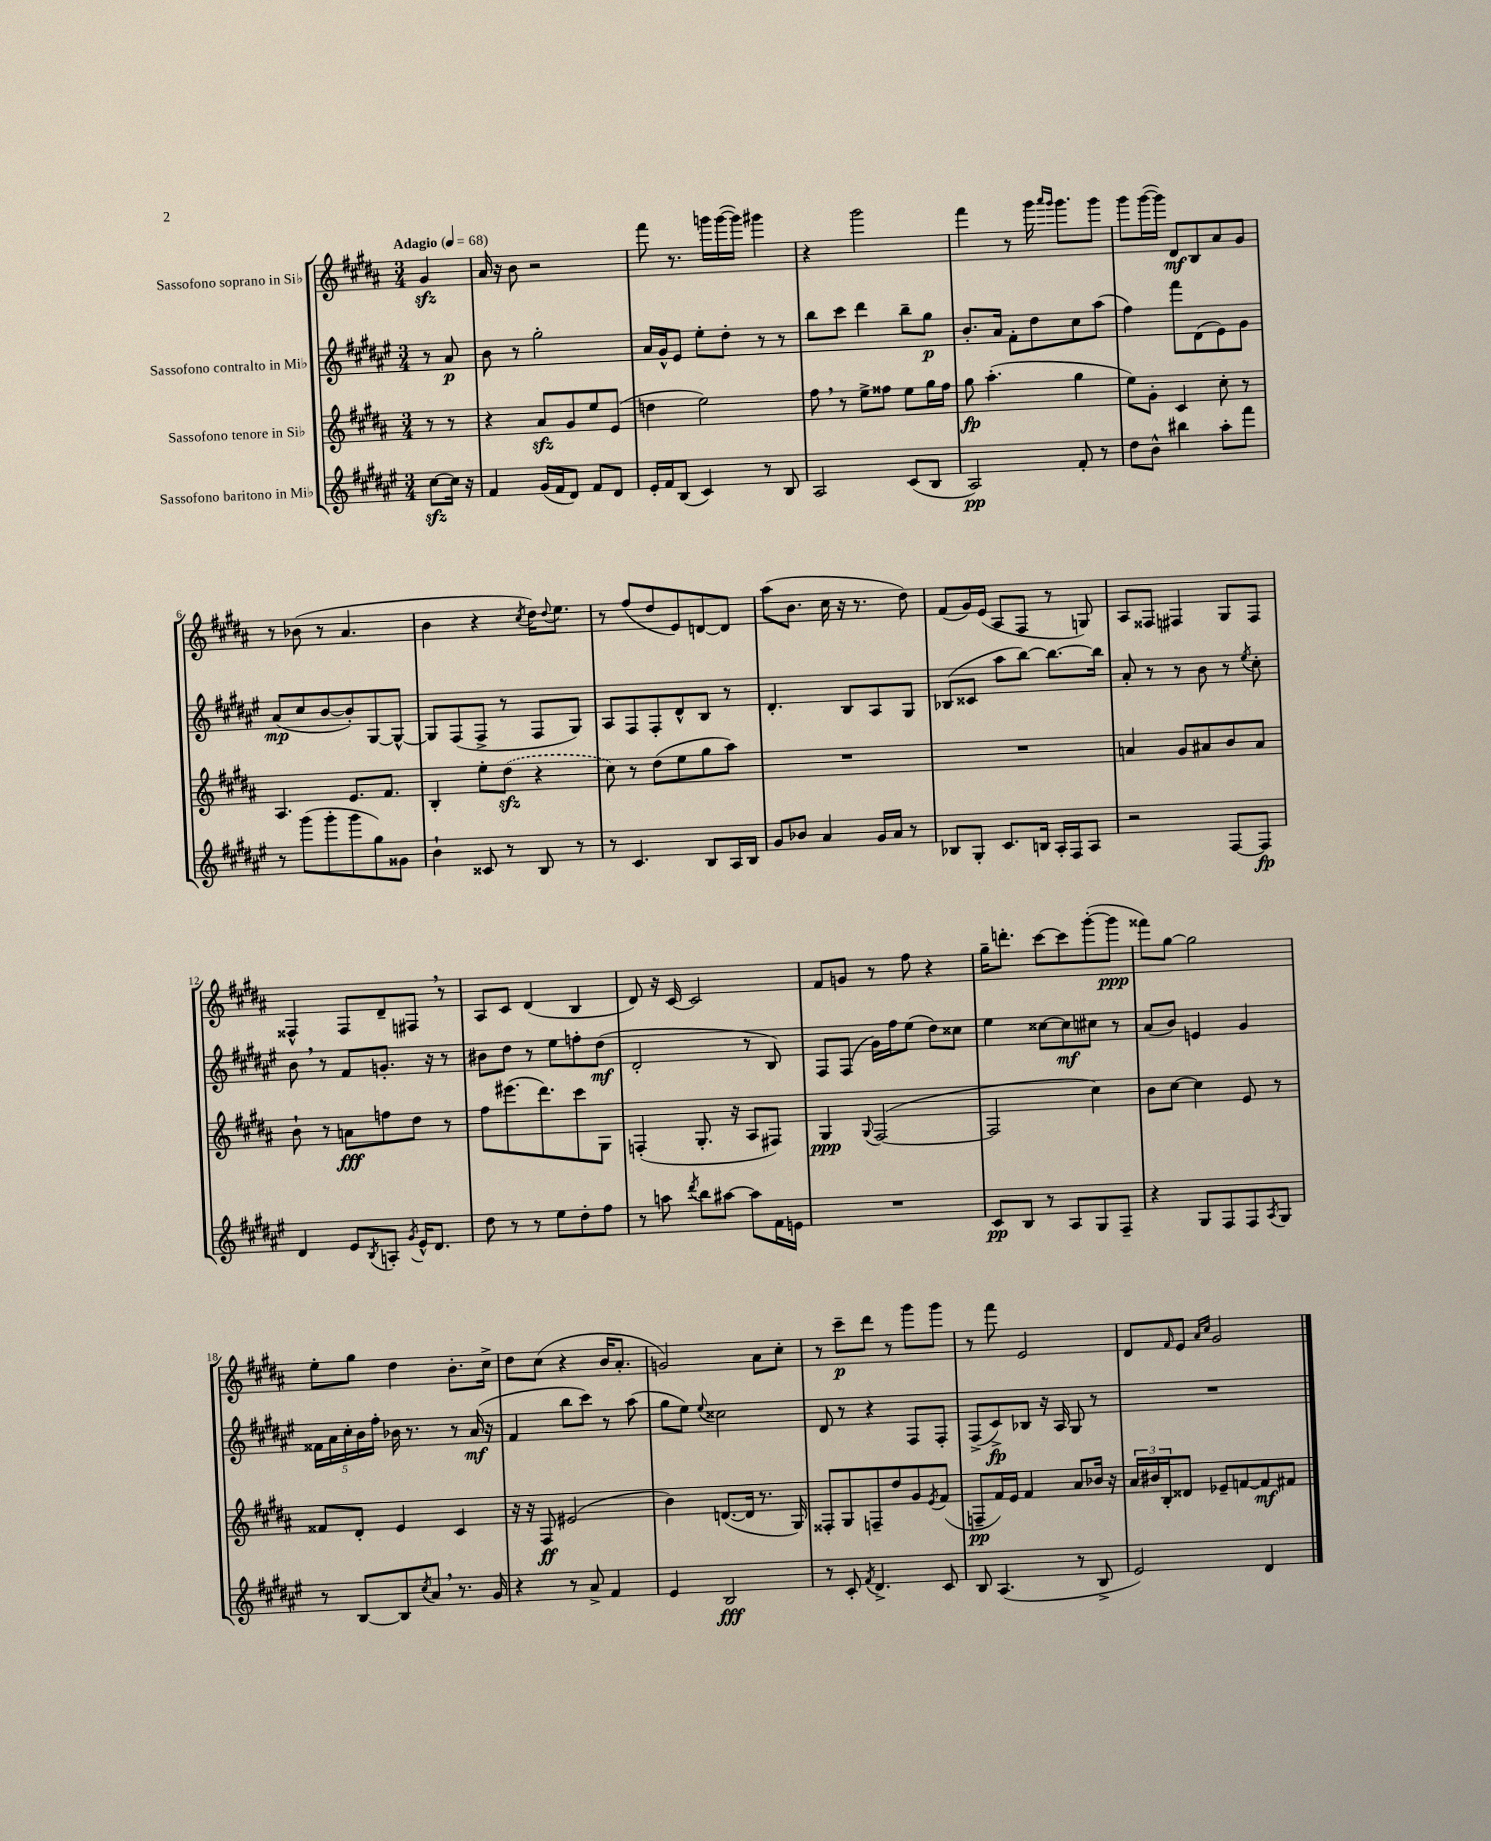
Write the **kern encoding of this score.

**kern	**kern	**kern	**kern
*staff4	*staff3	*staff2	*staff1
*clefG2	*clefG2	*clefG2	*clefG2
*k[f#c#g#d#a#e#]	*k[f#c#g#d#a#]	*k[f#c#g#d#a#e#]	*k[f#c#g#d#a#]
*M3/4	*M3/4	*M3/4	*M3/4
*MM68	*MM68	*MM68	*MM68
[8cc#\L	8r	8r	4g#/
16cc#\]Jk	8r	8a#/	.
16r	.	.	.
=	=	=	=
4f#/	4r	8b\	16a#/
.	.	.	16r
.	.	8r	8b\
(16g#/LL	8a#/L	2gg#'\	2r
16f#/J	.	.	.
8d#/J)	8g#/	.	.
8f#/L	8ee/	.	.
8d#/J	(8e/J	.	.
=	=	=	=
16e#'/LL	4dd\	16a#/LL	8fff#\
16f#/J	.	16g#^^/J	.
(8B/J	.	8e#/J	8.r
4c#/)	2ee\)	8ee#'\L	.
.	.	.	16ggg\LL
.	.	8dd#'\J	([16ggg\
.	.	.	16ggg\]JJ)
8r	.	8r	4ggg#\
8B/	.	8r	.
=	=	=	=
2A#/	8ff#\	8bb\L	4r
.	8r	8ccc#\J	.
.	8ee^\L	4ddd#\	2ggg#\
.	8ff##\J	.	.
(8c#/L	8ee\L	8bb~\L	.
8B/J	16gg#\L	8gg#\J	.
.	16ff##\JJ	.	.
=	=	=	=
2A#/)	8gg#\	8.b'/L	4fff#\
.	(4.aa#'\	.	.
.	.	16a#/Jk	.
.	.	8f#'\L	8r
.	.	8dd#\	16ggg#\
.	.	.	16qqaaa#/LL
.	.	.	16qqggg#/JJ
.	.	.	8.ggg#\L
8f#'/	4gg#\	8cc#\	.
8r	.	(8aa#\J	8ggg#\J
=	=	=	=
8dd#\L	8ee\L)	4ff#\)	8ggg#\L
8b^^\J	8g#'\J	.	([16ggg#\L
.	.	.	16ggg#\]JJ)
4bb#\	4c#/	8fff#\L	8d#/L
.	.	(8d#\	8B/
8aa#'\L	8cc#'\	8e#\)	8a#/
8fff#\J	8r	8g#\J	8g#/J
=	=	=	=
8r	4.A#/	(8a#/L	8r
(8ggg#\L	.	8cc#/	(8b-\
8ggg#'\	.	[8b/	8r
8ggg#\	8.e/L	8b'/])	4.a#/
8gg#\)	.	[8G#/	.
.	8.f#/J	.	.
8g##\J	.	8G#^^/_J	.
=	=	=	=
4b`\	4B'/	8G#/]L	4b\
.	.	(8F#/	.
8c##/	8ee'\L	8F#^/J	4r
8r	(8dd#\J	8r	.
.	.	.	8qcc#/
8B/	4r	8F#/L	16dd#\LK)
.	.	.	8qqdd#/
.	.	.	8.ee\J
8r	.	8G#/J)	.
=	=	=	=
8r	8cc#\)	8A#/L	8r
4.c#/	8r	8F#/	(8ff#/L
.	(8dd#\L	8F#'/	8dd#/
.	8ee\	8d#^^/	8e/)
8B/L	8gg#\	8B/J	[8d/
16A#/L	8aa#\J)	8r	8d/]J
16B/JJ	.	.	.
=	=	=	=
8g#/L	2.r	4.d#'/	(8aa#\L
8b-/J	.	.	8.b\J
4a#/	.	.	.
.	.	.	16cc#\
.	.	8B/L	16r
.	.	.	8.r
16g#/LL	.	8A#/	.
16a#/JJ	.	.	.
8r	.	8G#/J	8dd#\)
=	=	=	=
8B-/L	2.r	(8B-/L	(8f#/L
8G#'/J	.	8c##/J	16g#/L)
.	.	.	(16e/JJ
8.c#/L	.	8aa#\L	8A#/L
.	.	[8bb\J)	8F#/J
16B/Jk	.	.	.
16A#'/LL	.	8.bb\_L	8r
16F#/J	.	.	.
8A#/J	.	.	8G/)
.	.	16bb\]Jk	.
=	=	=	=
2r	4a/	8a#'/	8A#/L
.	.	8r	8F##/J
.	8g#/L	8r	4F#/
.	8a#/	8b\	.
[8F#/L	8b/	8r	8G#/L
.	.	8qee#/	.
8F#/]J	8a#/J	8cc#'\	8F#/J
=	=	=	=
4d#/	8b`\	8b\	4F##^^/
.	8r	8r	.
8e#/L	8a\L	8f#/L	8F##/L
8qB/	.	.	.
8A'/J	8ff\	8.g'/J	8d#~/
8qg#/	.	.	.
16e#^^/LK	8dd#\J	.	8F#/J
8.d#/J	.	16r	.
.	8r	8r	8r
=	=	=	=
8dd#\	8ff#\L	8b#\L	8A#/L
8r	(8.eee#\	8dd#\J	8c#/J
8r	.	8r	(4d#/
.	8.ddd#\)	.	.
8ee#\L	.	8ee#\L	.
8dd#'\	8ccc#\	8ff'\	4B/
8ff#\J	8G#\J	(8dd#\J	.
=	=	=	=
8r	(4F'/	2d#'/	8d#/)
8aa\	.	.	16r
.	.	.	[16c#/
8qddd#/	.	.	.
8bb\L	8.G#'/	.	2c#/]
[8aa#\J	.	.	.
.	16r	.	.
8aa#\]L	8A#/L	8r	.
16f#\L	8F#/J)	8B/)	.
16e\JJ	.	.	.
=	=	=	=
2.r	4G#/	8F#/L	8f#/L
.	.	(8F#/J	8g/J
.	8qqG#/	.	.
.	([2F#/	16g#\LL)	8r
.	.	16ff#\J	.
.	.	(8ee#\J	8ff#\
.	.	8dd#\L)	4r
.	.	8cc##\J	.
=	=	=	=
8c#/L	2F#/]	4ee#\	16gg#~\LK
.	.	.	8.ddd'\J
8B/J	.	.	.
8r	.	[8cc##\L	[8ccc#\L
8A#/L	.	8cc##\]	8ccc#\]
8G#/	4cc#\)	8cc#\J	([8ggg#'\
8F#~/J	.	8r	8ggg#\]J
=	=	=	=
4r	8b\L	(8a#/L	8fff##\L)
.	[8cc#\J	8b/J)	[8gg#\J
8G#/L	4cc#\]	4e/	2gg#\]
8F#/	.	.	.
8F#/	8e/	4g#/	.
8qA#/	.	.	.
8G#/J	8r	.	.
=	=	=	=
8r	8f##/L	20f##\LL	8ee'\L
.	.	20a#\	.
.	.	20cc#'\	.
[8B/L	8d#'/J	.	8gg#\J
.	.	20b\	.
.	.	20ff#'\JJ	.
8B/]	4e/	16b-\	4dd#\
.	.	8.r	.
8qcc#/	.	.	.
8a#/J	.	.	.
8.r	4c#/	8r	8.b'\L
.	.	(16a#/	.
16g#/	.	16r	16cc#^\Jk
=	=	=	=
4r	16r	4f#/	8dd#\L
.	16r	.	.
.	8F#/	.	(8cc#\J
8r	(2e#/	8bb\L	4r
8a#^/	.	8ccc#\J)	.
4f#/	.	8r	16b/LK
.	.	.	8.a#'/J
.	.	(8aa#\	.
=	=	=	=
4e#/	4b\)	8gg#\L	2g/)
.	.	8ee#\J)	.
.	.	8qqee#/	.
2B/	([8.d/L	2cc##\	.
.	16d/]Jk	.	.
.	8.r	.	8a#\L
.	.	.	8cc#'\J
.	16G#/)	.	.
=	=	=	=
8r	8F##'/L	8d#/	8r
8c#'/	8G#/	8r	8ccc#~\L
8qf#/	.	.	.
4.d#^/	8F~/	4r	8ddd#\J
.	8dd#/	.	8r
.	8g#/	8F#/L	8ggg#\L
.	8qe/	.	.
8c#/	(8f#/J	8F#'/J	8ggg#\J
=	=	=	=
8B/	8F~/L	(8F#^/L	8r
(4.A#/	16f#/L)	8c#^/)	8fff#\
.	16e/JJ	.	.
.	4f#/	8B-/J	2e/
.	.	16r	.
.	.	16A#/	.
8r	8a#/L	8G#/	.
8B^/	16b-/Jk	8r	.
.	16r	.	.
=	=	=	=
2e#/)	24a#/LL	2.r	8d#/L
.	24b#/	.	.
.	24B'/J	.	.
.	.	.	16qqf#/
.	8d##/J	.	8e/J
.	.	.	16qqa#/LL
.	.	.	16qqcc#/JJ
.	8e-~/L	.	2g#/
.	[8f/	.	.
4d#/	8f/]	.	.
.	8f#/J	.	.
==	==	==	==
*-	*-	*-	*-
